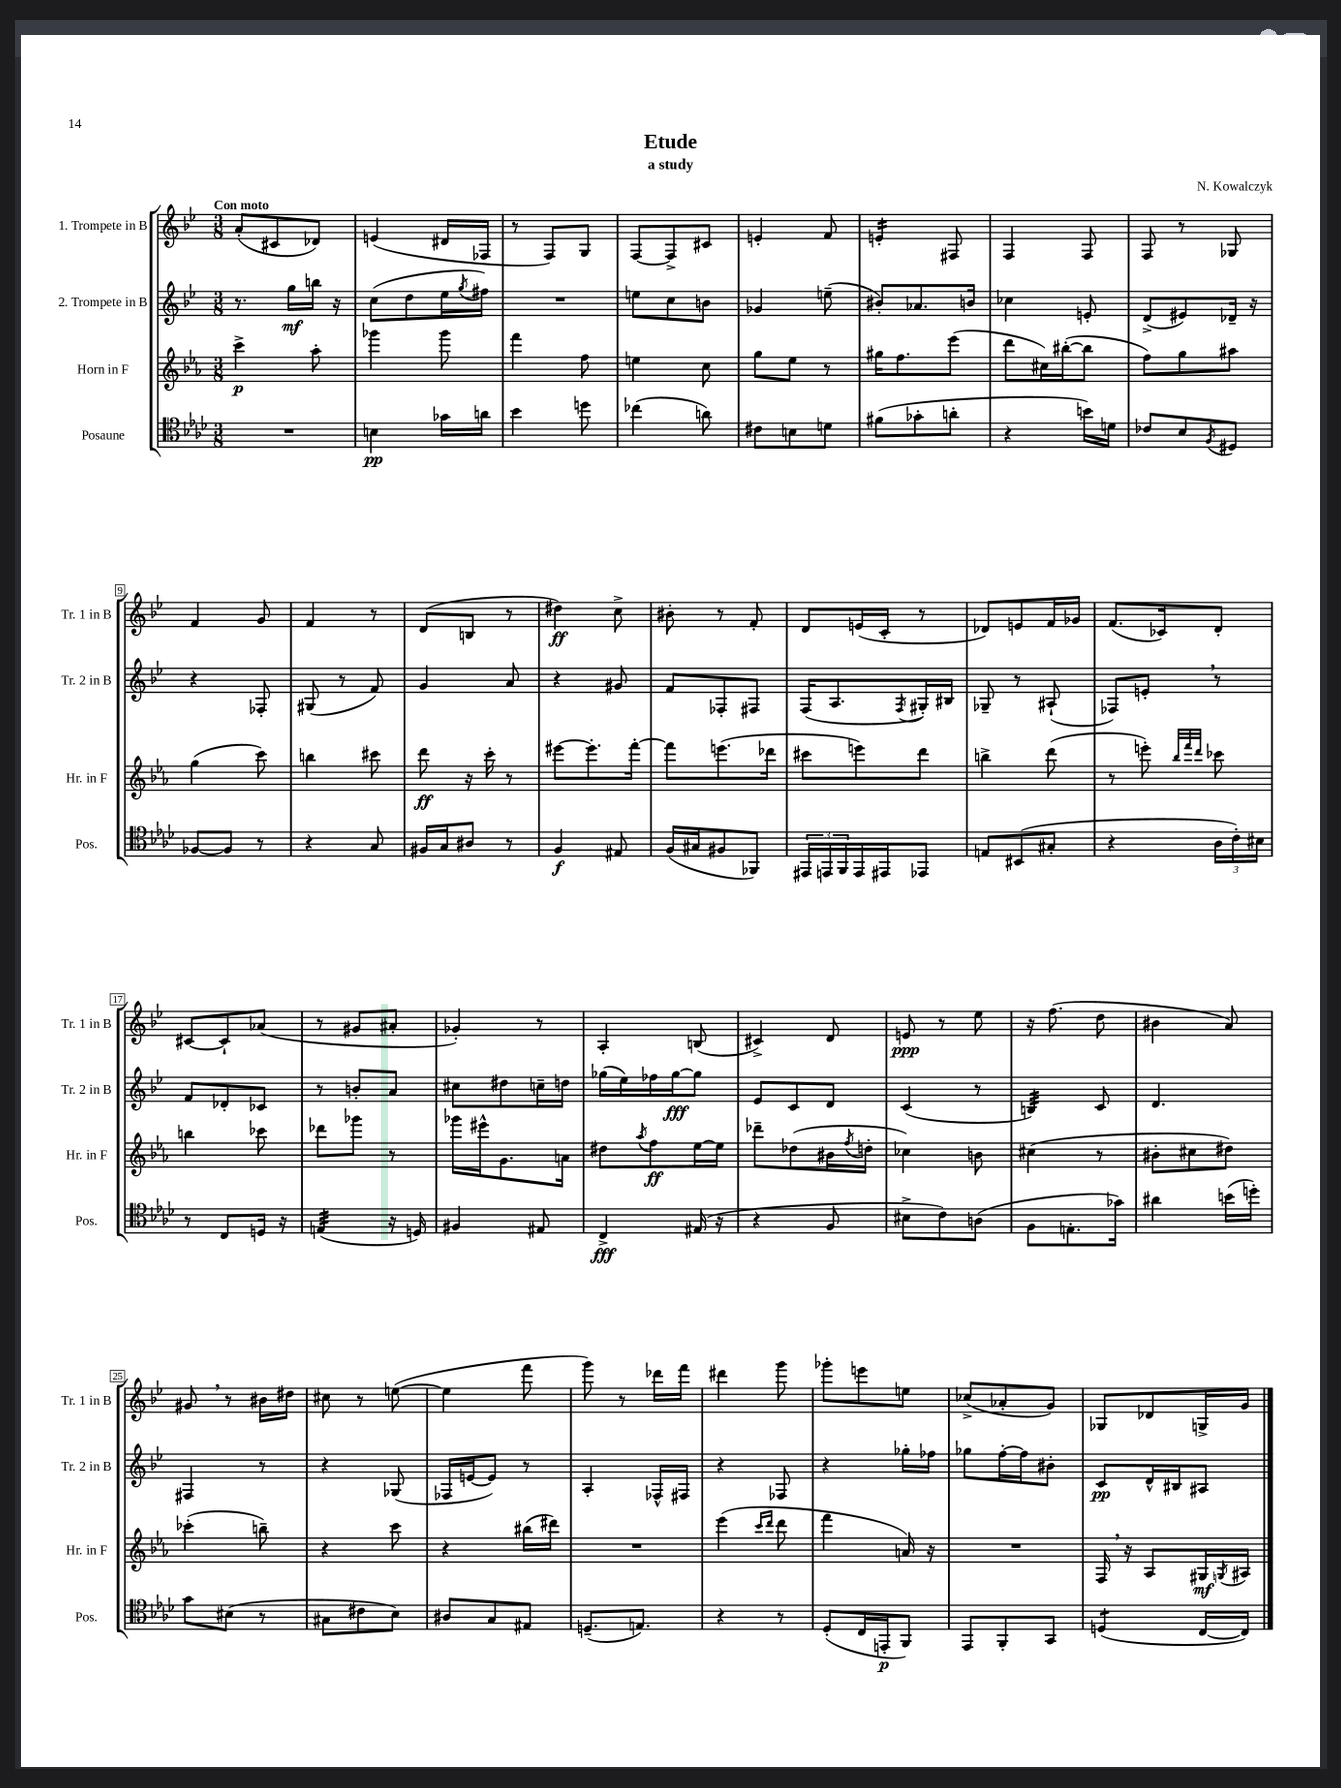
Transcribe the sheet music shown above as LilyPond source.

\header { title = "Etude" composer = "N. Kowalczyk" subtitle = "a study" }
<<
\new StaffGroup <<
\new Staff = "s0" \with { instrumentName = "1. Trompete in B" shortInstrumentName = "Tr. 1 in B" } {
    \clef treble \key bes \major \numericTimeSignature \time 3/8 \tempo "Con moto"
    a'8-.( cis'8 des'8) |
    e'4( dis'16 fes16 |
    r8 f8) g8 |
    f8~ f8-> cis'8 |
    e'4-. f'8 |
    e'4:16-. fis8 |
    f4 f8 |
    f8 r8 ges8 |
    f'4 g'8 |
    f'4 r8 |
    d'8( b8 r8 |
    dis''4\ff) c''8-> |
    bis'8-. r8 f'8-. |
    d'8 e'16( c'16-. r8 |
    des'8) e'8 f'16 ges'16 |
    f'8.( ces'16) d'8-. |
    cis'8~ cis'8-! aes'8( |
    r8 gis'8 ais'8-. |
    ges'4-.) r8 |
    a4-. b8( |
    cis'4->) d'8 |
    e'8\ppp r8 ees''8 |
    r16 f''8.( d''8 |
    bis'4 a'8) |
    gis'8 \breathe r8 bis'16 dis''16 |
    cis''8 r8 e''8~( |
    e''4 f'''8 |
    g'''8) r8 des'''16 f'''16 |
    dis'''4 g'''8 |
    ges'''8-. e'''8 e''8 |
    ces''8->( aes'8-. g'8) |
    ges8 des'8 g16-> g'16 \bar "|." |
}
\new Staff = "s1" \with { instrumentName = "2. Trompete in B" shortInstrumentName = "Tr. 2 in B" } {
    \clef treble \key bes \major \numericTimeSignature \time 3/8
    r8. g''16\mf b''16 r16 |
    c''8( d''8 ees''16 \acciaccatura { g''8 } fis''16) |
    R4. |
    e''8 c''8 b'8 |
    ges'4 e''8--( |
    bis'8-.) aes'8. b'16 |
    ces''4 e'8-. |
    d'8->( eis'8) des'16-- r16 |
    r4 fes8-. |
    gis8( r8 f'8) |
    g'4 a'8 |
    r4 gis'8 |
    f'8 fes8-. fis8 |
    f16( a8. \acciaccatura { f8 } gis16-.) bis16 |
    ges8-- r8 ais8-!( |
    fes8) e'8-. \breathe r8 |
    f'8 des'8-. ces'8 |
    r8 b'8-. a'8 |
    cis''8 dis''8 c''16-- d''16 |
    ges''16( ees''16) fes''16 ges''16~\fff ges''8 |
    ees'8 c'8 d'8 |
    c'4( r8 |
    b4:32) c'8 |
    d'4. |
    fis4 r8 |
    r4 ges8( |
    fes16 e'16~ e'8) r8 |
    a4-. fes16-^ fis16 |
    r4 fes8 |
    r4 ges''16-. fes''16 |
    ges''8 f''16~-. f''16 bis'8-. |
    c'8\pp d'16-^ bis16 ais8 \bar "|." |
}
\new Staff = "s2" \with { instrumentName = "Horn in F" shortInstrumentName = "Hr. in F" } {
    \clef treble \key ees \major \numericTimeSignature \time 3/8
    c'''4->\p aes''8-. |
    ges'''4 ges'''8 |
    f'''4 f''8 |
    e''4 c''8 |
    g''8 ees''8 r8 |
    gis''16 f''8. ees'''8( |
    d'''8 cis''16) bis''16~-.( bis''8 |
    f''8) g''8 ais''8 |
    g''4( c'''8) |
    b''4 cis'''8 |
    d'''8\ff r16 c'''16-. r8 |
    eis'''8~ eis'''8.-. f'''16~-. |
    f'''8 e'''8.( des'''16 |
    cis'''8 e'''8) d'''8 |
    b''4-> d'''8( |
    r8 e'''8-.) \grace { bes''32 f'''32 d'''32 } ces'''8 |
    b''4 ces'''8 |
    des'''8 ges'''8 r8 |
    ges'''16 eis'''16-^ g'8. a'16 |
    dis''8 \acciaccatura { aes''8 } f''8\ff ees''16~ ees''16 |
    des'''8-- des''8( bis'16 \acciaccatura { f''8 } d''16-. |
    ces''4) b'8 |
    cis''4( r8 |
    bis'8-. cis''8 dis''8) |
    ces'''4-.( b''8--) |
    r4 c'''8 |
    r4 bis''16( dis'''16) |
    R4. |
    ees'''4( \grace { c'''16 d'''16 } d'''8 |
    f'''4 a'16) r16 |
    R4. |
    f16 \breathe r16 aes8 gis16\mf \acciaccatura { g8 } ais16 \bar "|." |
}
\new Staff = "s3" \with { instrumentName = "Posaune" shortInstrumentName = "Pos." } {
    \clef tenor \key aes \major \numericTimeSignature \time 3/8
    R4. |
    b4\pp ges'16 a'16 |
    bes'4 d''8 |
    ces''4( a'8) |
    cis'8 b8 d'8 |
    fis'8( ges'8-. a'8-. |
    r4 b'16) d'16 |
    ces'8 bes8 \acciaccatura { f8 } dis8 |
    fes8~ fes8 r8 |
    r4 g8 |
    fis16 g16 ais8 r8 |
    f4\f eis8 |
    f16( gis16 fis8 fes,8) |
    \tuplet 3/2 { eis,16 e,16 f,16 } e,16 eis,16 ees,8 |
    e8 bis,8( gis8-. |
    r4 \tuplet 3/2 { aes16 c'16-.) bis16 } |
    r8 c8 d16 r16 |
    e4:32( r16 d16) |
    fis4 eis8 |
    c4->\fff eis16( r16 |
    r4 f8 |
    bis8-> c'8) a8( |
    f8 e8.-. ges'16) |
    ais'4 b'16( d''16-.) |
    g'8 bis8( r8 |
    gis8 cis'8 bes8) |
    ais8 g8 eis8 |
    d8.--( e8.) |
    r4 r8 |
    des8-.( c16 e,16-.\p f,8) |
    ees,8 f,8-. g,8 |
    d4:8( c16~ c16) \bar "|." |
}
>>
>>
\layout { \context { \Score \override BarNumber.stencil = #(make-stencil-boxer 0.1 0.3 ly:text-interface::print) } }
